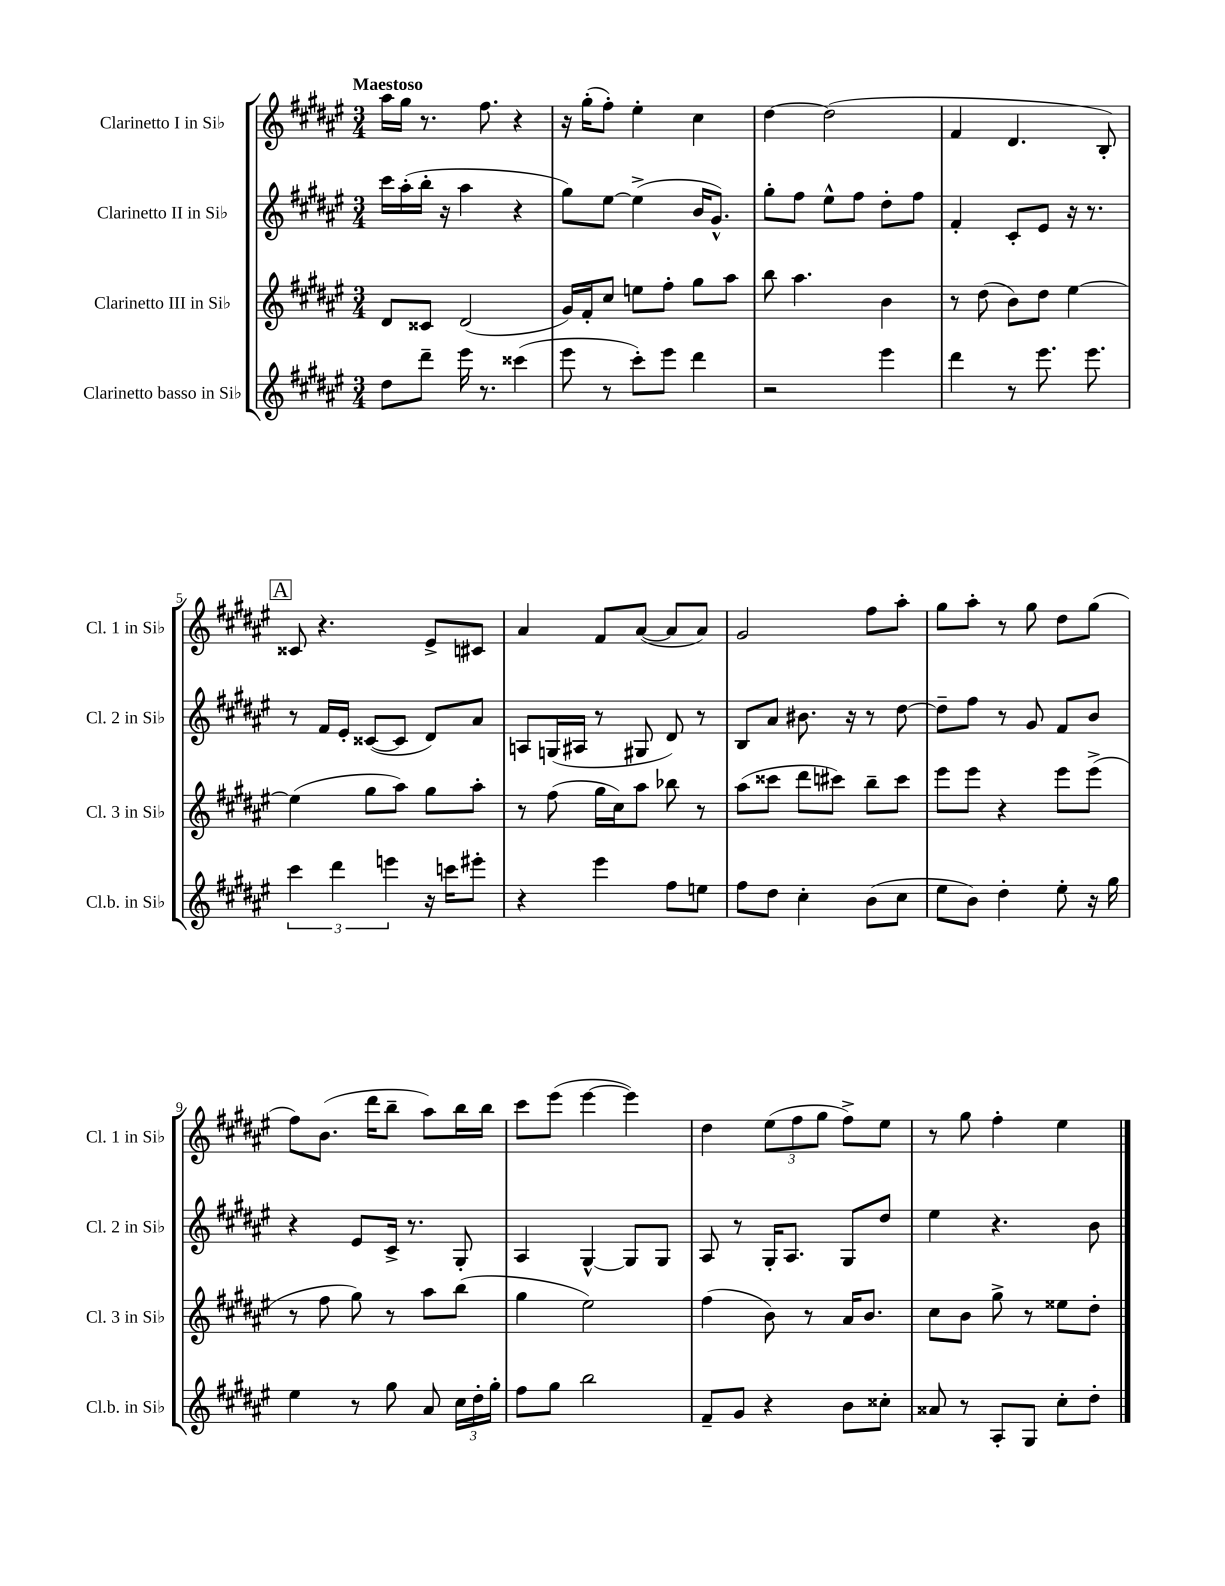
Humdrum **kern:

**kern	**kern	**kern	**kern
*staff4	*staff3	*staff2	*staff1
*clefG2	*clefG2	*clefG2	*clefG2
*k[f#c#g#d#a#e#]	*k[f#c#g#d#a#e#]	*k[f#c#g#d#a#e#]	*k[f#c#g#d#a#e#]
*M3/4	*M3/4	*M3/4	*M3/4
8dd#	8d#	16ccc#	16aa#
.	.	(16aa#'	16gg#
8ddd#~	8c##	16bb'	8.r
.	.	16r	.
16eee#	(2d#	4aa#	.
8.r	.	.	8.ff#
(4ccc##	.	4r	4r
=	=	=	=
8eee#	16g#)	8gg#)	16r
.	16f#'	.	(16gg#'
8r	8cc#	[8ee#	8ff#')
8ccc#')	8ee	(4ee#^]	4ee#'
8eee#	8ff#'	.	.
4ddd#	8gg#	16b	4cc#
.	.	8.g#^^)	.
.	8aa#	.	.
=	=	=	=
2r	8bb	8gg#'	[4dd#
.	4.aa#	8ff#	.
.	.	8ee#^^	(2dd#]
.	.	8ff#	.
4eee#	4b	8dd#'	.
.	.	8ff#	.
=	=	=	=
4ddd#	8r	4f#'	4f#
.	(8dd#	.	.
8r	8b)	8c#'	4.d#
8.eee#	8dd#	8e#	.
.	[4ee#	16r	.
8.eee#	.	8.r	.
.	.	.	8B')
=	=	=	=
6ccc#	(4ee#]	8r	8c##
.	.	16f#	4.r
6ddd#	.	.	.
.	.	16e#'	.
.	8gg#	([8c##	.
6eee	.	.	.
.	8aa#)	8c##]	.
16r	8gg#	8d#)	8e#^
16ccc	.	.	.
8eee#'	8aa#'	8a#	8c#
=	=	=	=
4r	8r	8A	4a#
.	(8ff#	(16G	.
.	.	16A#	.
4eee#	16gg#	8r	8f#
.	16cc#)	.	.
.	8aa#	8G#	([8a#
8ff#	8bb-	8d#)	8a#]
8ee	8r	8r	8a#)
=	=	=	=
8ff#	(8aa#	8B	2g#
8dd#	8ccc##	8a#	.
4cc#'	8ddd#	8.b#	.
.	8ccc#)	.	.
.	.	16r	.
(8b	8bb~	8r	8ff#
8cc#	8ccc#	[8dd#	8aa#'
=	=	=	=
8ee#	8eee#	8dd#~]	8gg#
8b)	8eee#	8ff#	8aa#'
4dd#'	4r	8r	8r
.	.	8g#	8gg#
8ee#'	8eee#	8f#	8dd#
16r	(8eee#^	8b	(8gg#
16gg#	.	.	.
=	=	=	=
4ee#	8r	4r	8ff#)
.	8ff#	.	(8.b
8r	8gg#)	8e#	.
.	.	.	16ddd#
8gg#	8r	16c#^	8bb~
.	.	8.r	.
8a#	8aa#	.	8aa#)
24cc#	(8bb	8G#'	16bb
24dd#'	.	.	.
.	.	.	16bb
24gg#'	.	.	.
=	=	=	=
8ff#	4gg#	4A#	8ccc#
8gg#	.	.	(8eee#
2bb	2ee#)	[4G#^^	[4eee#
.	.	8G#]	4eee#])
.	.	8G#	.
=	=	=	=
8f#~	(4ff#	8A#	4dd#
8g#	.	8r	.
4r	8b)	16G#'	(12ee#
.	.	8.A#	.
.	.	.	12ff#
.	8r	.	.
.	.	.	12gg#
8b	16a#	8G#	8ff#^)
.	8.b	.	.
8cc##'	.	8dd#	8ee#
=	=	=	=
8a##	8cc#	4ee#	8r
8r	8b	.	8gg#
8A#'	8gg#^	4.r	4ff#'
8G#	8r	.	.
8cc#'	8ee##	.	4ee#
8dd#'	8dd#'	8b	.
==	==	==	==
*-	*-	*-	*-
